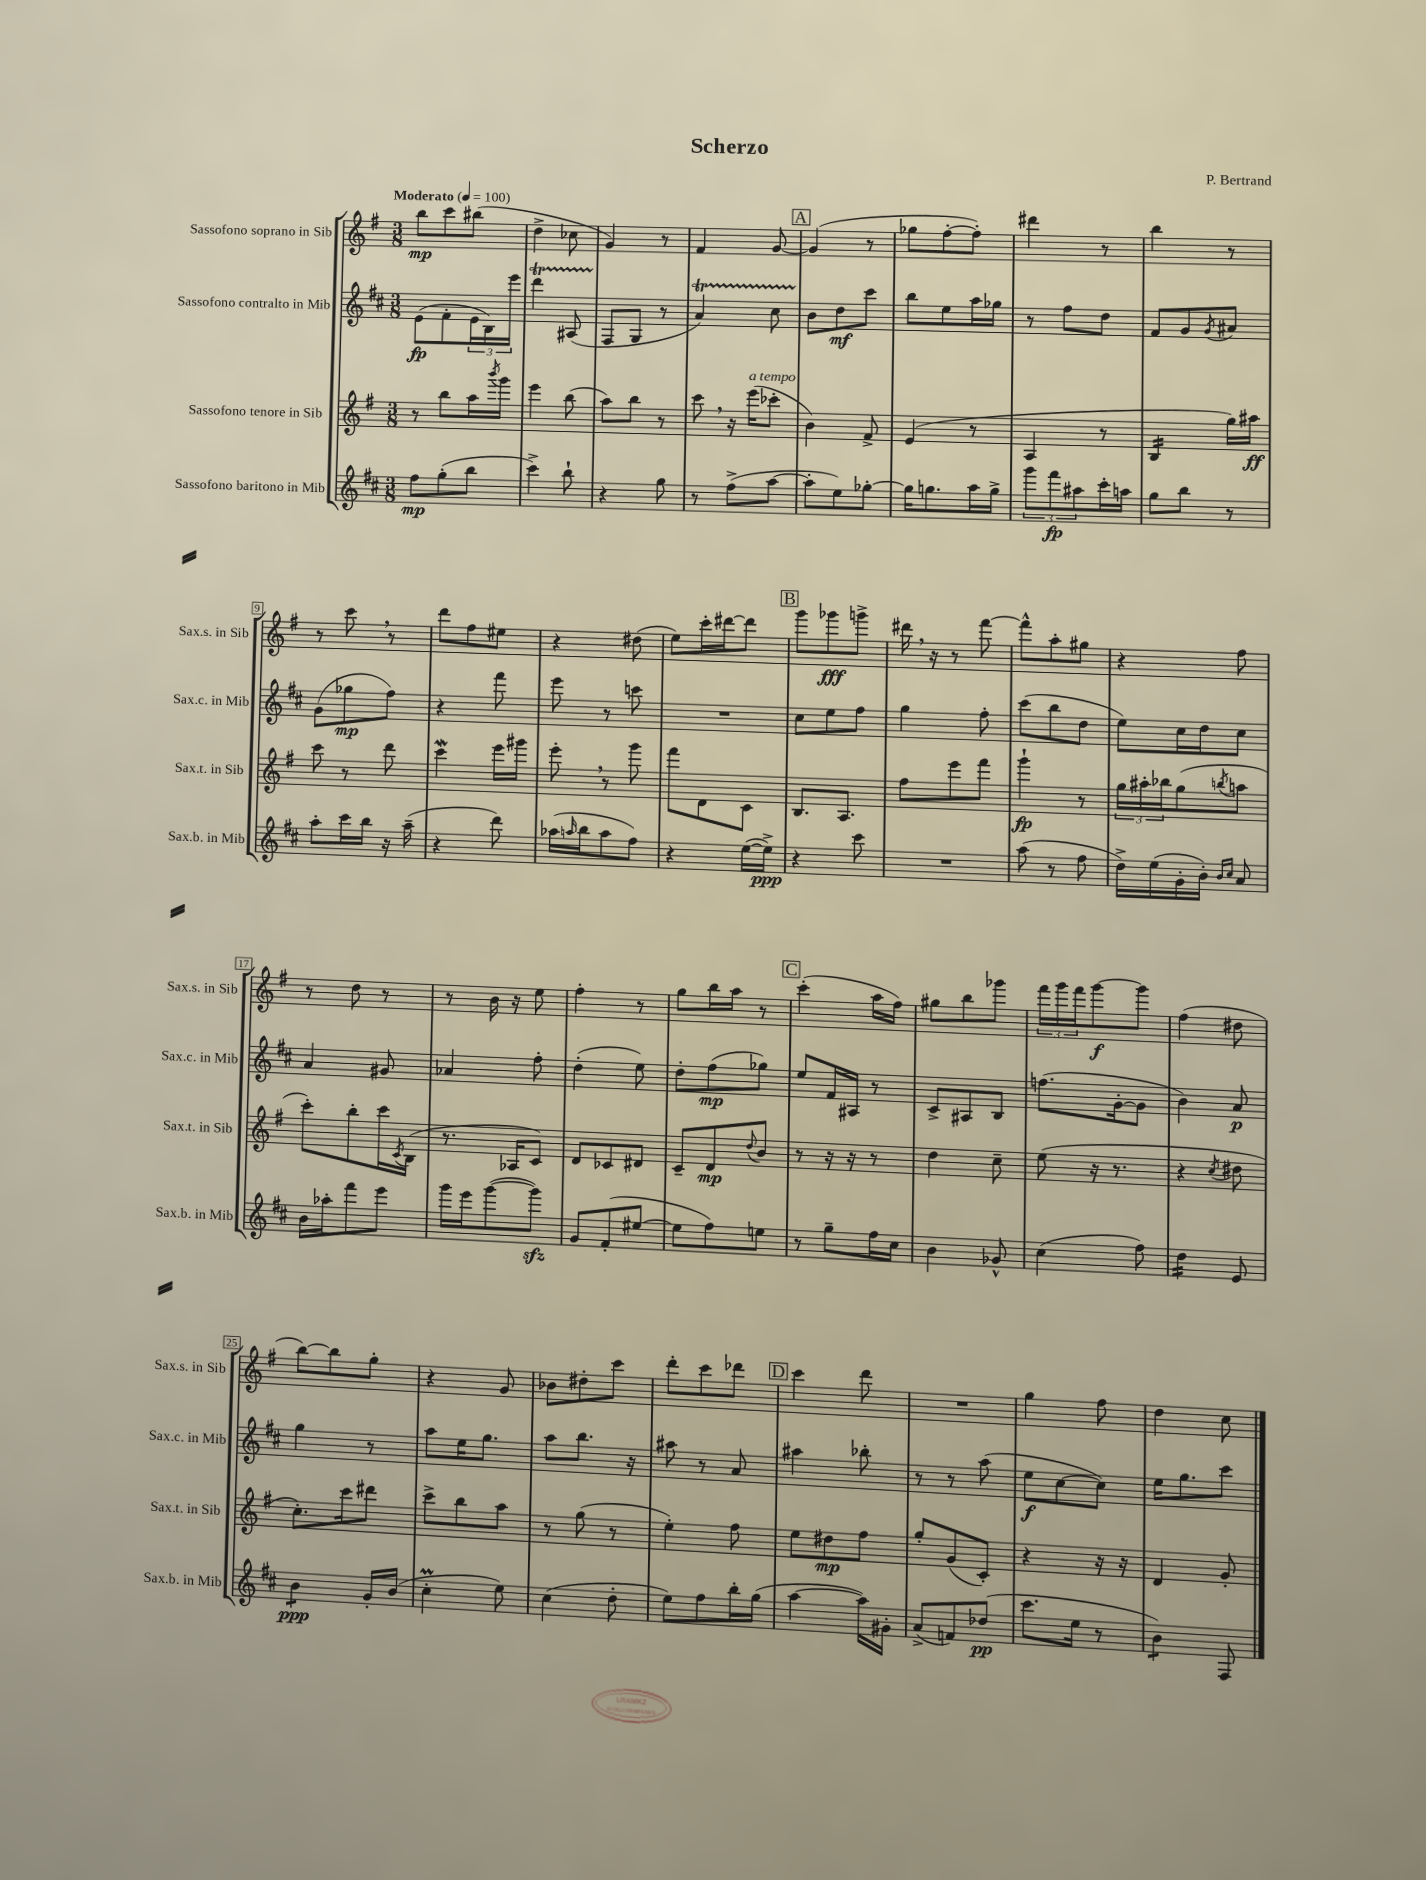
\header { title = "Scherzo" composer = "P. Bertrand" }
<<
\new StaffGroup <<
\new Staff = "s0" \with { instrumentName = "Sassofono soprano in Sib" shortInstrumentName = "Sax.s. in Sib" } {
    \clef treble \key g \major \numericTimeSignature \time 3/8 \tempo "Moderato" 4 = 100
    b''8\mp c'''8 bis''8( |
    d''4-> ces''8 |
    g'4) r8 |
    fis'4 g'8~ |
    \mark \markup { \box "A" } g'4( r8 |
    ges''8 fis''8~-. fis''8-.) |
    dis'''4 r8 |
    b''4 r8 |
    r8 c'''8 \breathe r8 |
    d'''8 fis''8 eis''8 |
    r4 dis''8( |
    e''8) c'''16-. dis'''16~ dis'''8 |
    \mark \markup { \box "B" } g'''8 ges'''8\fff g'''8-> |
    dis'''16 \breathe r16 r8 fis'''8~ |
    fis'''8-^ a''8-. gis''8 |
    r4 fis''8 |
    r8 d''8 r8 |
    r8 b'16 r16 e''8 |
    fis''4-. r8 |
    g''8 b''16 a''16 r8 |
    \mark \markup { \box "C" } c'''4-.( a''16 fis''16) |
    gis''8 b''8 ges'''8 |
    \tuplet 3/2 { fis'''16 g'''16 fis'''16 } g'''8~\f g'''8 |
    fis''4( dis''8 |
    b''8~) b''8 g''8-. |
    r4 g'8 |
    bes'8 dis''8-. c'''8 |
    d'''8-. c'''8 des'''8 |
    \mark \markup { \box "D" } c'''4 d'''8 |
    R4. |
    g''4 fis''8 |
    d''4 c''8 \bar "|." |
}
\new Staff = "s1" \with { instrumentName = "Sassofono contralto in Mib" shortInstrumentName = "Sax.c. in Mib" } {
    \clef treble \key d \major \numericTimeSignature \time 3/8
    e'8\fp( fis'8-. \tuplet 3/2 { e'16 b16) e'''16 } |
    d'''4\startTrillSpan ais8( |
    fis8\stopTrillSpan g8 r8 |
    a'4\startTrillSpan) cis''8 |
    \mark \markup { \box "A" } b'8\stopTrillSpan d''8\mf cis'''8 |
    b''8 e''8 a''16 ges''16 |
    r8 fis''8 d''8 |
    fis'8 g'8 \acciaccatura { g'8 } ais'8 |
    g'8( ges''8\mp fis''8) |
    r4 fis'''8 |
    e'''8 r8 c'''8 |
    R4. |
    \mark \markup { \box "B" } cis''8 e''8 fis''8 |
    g''4 fis''8-. |
    cis'''8( b''8 d''8 |
    e''8) cis''16 d''16 cis''8 |
    a'4 gis'8 |
    aes'4 fis''8-. |
    d''4-.( e''8) |
    d''8-. fis''8\mp( ges''8) |
    \mark \markup { \box "C" } e''8 fis'16 ais16 r8 |
    cis'8-> ais8 b8 |
    f''8.( g'16~-. g'8 |
    b'4) a'8\p |
    g''4 r8 |
    a''8 e''16 g''8. |
    a''8 b''8. r16 |
    ais''8 r8 a'8 |
    \mark \markup { \box "D" } ais''4 bes''8-. |
    r8 r8 a''8( |
    e''8\f cis''8~ cis''8) |
    e''16 g''8. cis'''8 \bar "|." |
}
\new Staff = "s2" \with { instrumentName = "Sassofono tenore in Sib" shortInstrumentName = "Sax.t. in Sib" } {
    \clef treble \key g \major \numericTimeSignature \time 3/8
    r8 b''8 a''16 \acciaccatura { b'''8 } g'''16 |
    e'''4 b''8( |
    a''8) b''8 r8 |
    c'''8 \breathe r16 e'''16^\markup { \italic "a tempo" }( ces'''8-. |
    \mark \markup { \box "A" } b'4) fis'8-> |
    e'4( r8 |
    a4 r8 |
    b4:16 g''16) ais''16\ff |
    c'''8 r8 d'''8 |
    c'''4\mordent e'''16 gis'''16 |
    e'''8-. \breathe r8 g'''8 |
    fis'''8 d'8 c'8 |
    \mark \markup { \box "B" } b8. a8. |
    fis''8 e'''8 fis'''8 |
    g'''4-!\fp r8 |
    \tuplet 3/2 { g''16 ais''16-. bes''16 } g''8( \acciaccatura { b''8 } a''8 |
    c'''8-.) b''8-. c'''16 \acciaccatura { c'8 } b16( |
    r8. aes16 c'8) |
    d'8 ces'8 dis'8 |
    c'8-- d'8\mp \appoggiatura { d''8 } b'8 |
    \mark \markup { \box "C" } r8 r16 r16 r8 |
    d''4 c''8-- |
    e''8( r16 r8. |
    r4 \acciaccatura { c''8 } dis''8 |
    c''8.-.) c'''16 dis'''8 |
    c'''8-> b''8 a''8 |
    r8 g''8( r8 |
    e''4-.) fis''8 |
    \mark \markup { \box "D" } e''8 dis''8\mp fis''8 |
    g''8-. g'8( c'8-.) |
    r4 r16 r16 |
    d'4 g'8-. \bar "|." |
}
\new Staff = "s3" \with { instrumentName = "Sassofono baritono in Mib" shortInstrumentName = "Sax.b. in Mib" } {
    \clef treble \key d \major \numericTimeSignature \time 3/8
    fis''8\mp g''8-.( b''8 |
    cis'''4->) b''8-! |
    r4 g''8 |
    r8 fis''8->( a''8~ |
    \mark \markup { \box "A" } a''8-. e''8) ges''8~-. |
    ges''16 g''8. a''16 g''16-> |
    \tuplet 3/2 { g'''8 fis'''8\fp ais''8 } cis'''16-. a''16 |
    g''8 b''8 r8 |
    a''8-. cis'''16 b''16 r16 a''16--( |
    r4 d'''8) |
    aes''16( \grace { a''16 } b''16 a''8 fis''8) |
    r4 e''16~( e''16->\ppp) |
    \mark \markup { \box "B" } r4 cis'''8 |
    R4. |
    a''8( r8 fis''8 |
    d''16->) e''16( g'16-. b'16-.) \grace { b'16 cis''16 } a'8 |
    b'16 aes''16-. fis'''8 e'''8 |
    g'''16 e'''16 g'''8~( g'''8\sfz) |
    g'8 fis'8-.( eis''8~ |
    eis''8 fis''8) e''8 |
    \mark \markup { \box "C" } r8 g''8-- fis''16 cis''16 |
    b'4 ges'8-^ |
    cis''4( fis''8) |
    d''4:16 e'8 |
    b'4:8\ppp g'16-. b'16( |
    cis''4-.\prall e''8) |
    cis''4( d''8-. |
    e''8) fis''8 b''16-. g''16( |
    \mark \markup { \box "D" } a''4~ a''16) gis'16-. |
    a'8->( f'8) des''8\pp( |
    cis'''8. e''16 r8 |
    b'4:8) fis8 \bar "|." |
}
>>
>>
\layout { \context { \Score \override BarNumber.stencil = #(make-stencil-boxer 0.1 0.3 ly:text-interface::print) } }
